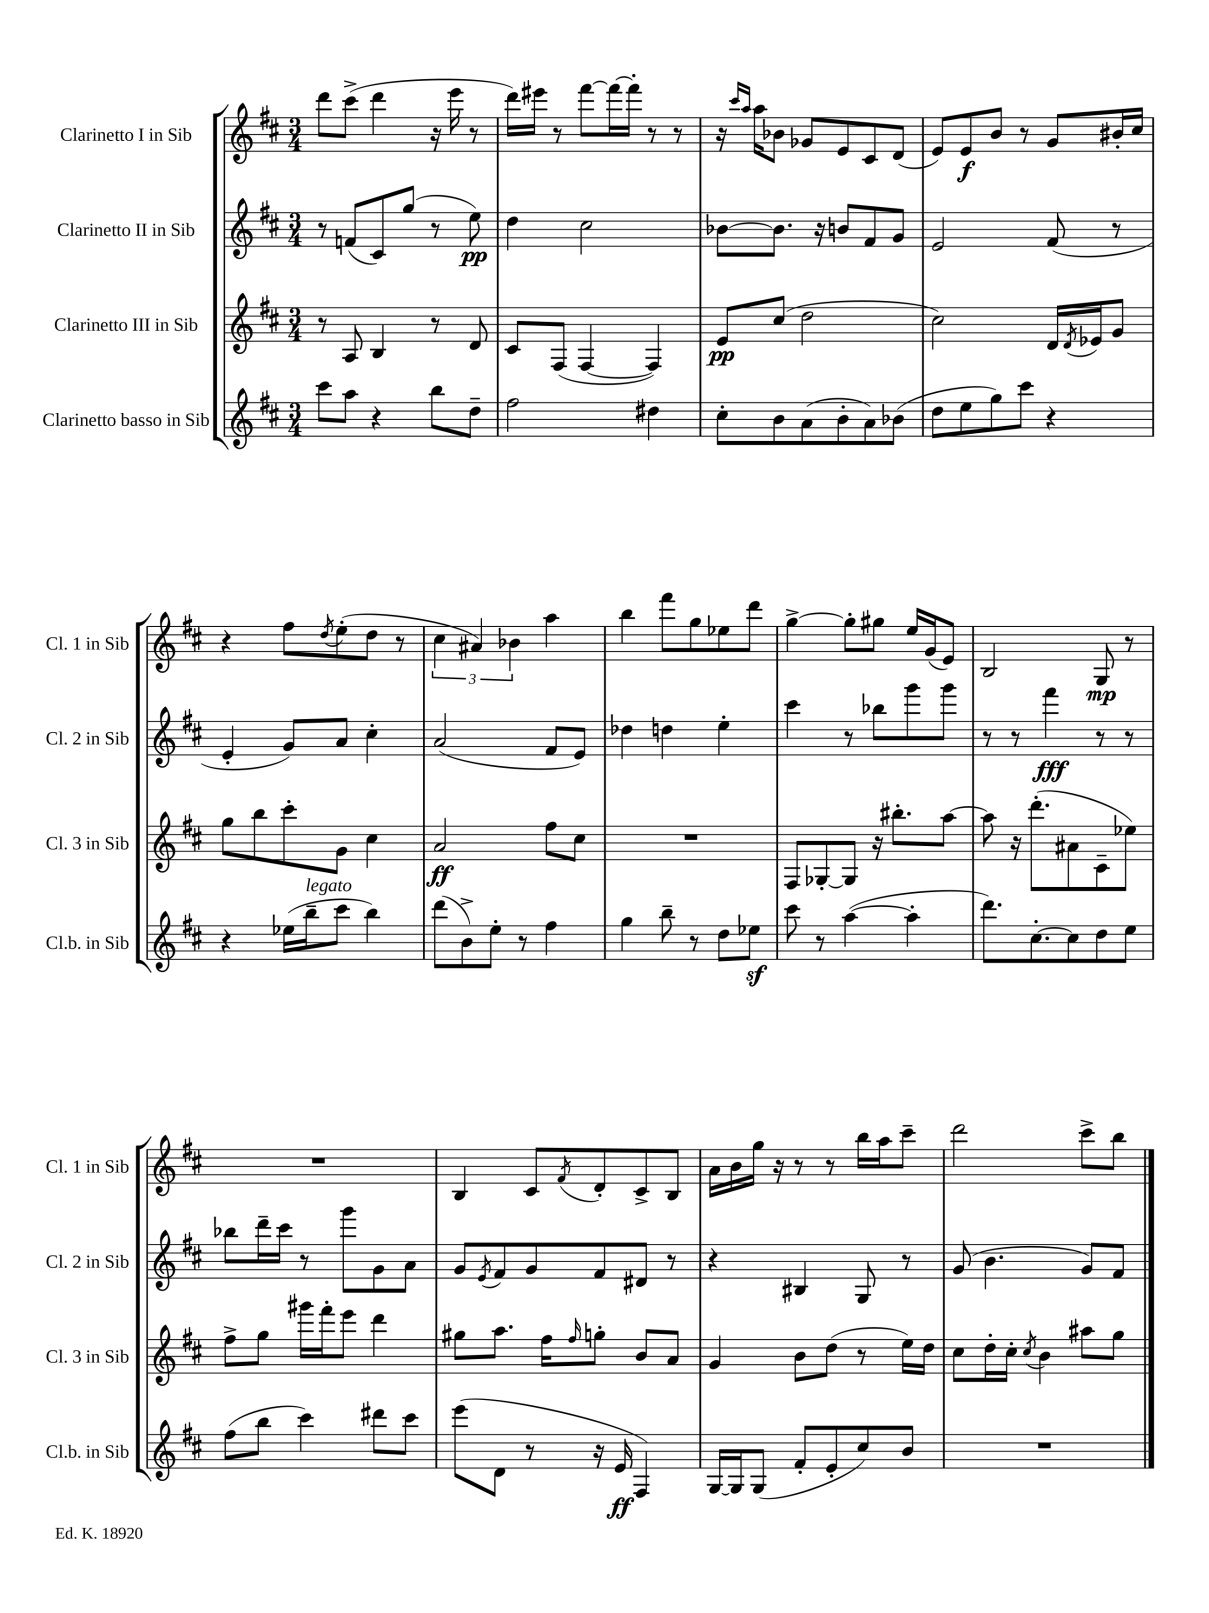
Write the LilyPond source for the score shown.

<<
\new StaffGroup <<
\new Staff = "s0" \with { instrumentName = "Clarinetto I in Sib" shortInstrumentName = "Cl. 1 in Sib" } {
    \clef treble \key d \major \numericTimeSignature \time 3/4
    d'''8 cis'''8->( d'''4 r16 e'''16 r8 |
    d'''16) eis'''16 r8 fis'''8~ fis'''16~ fis'''16-. r8 r8 |
    r16 \grace { cis'''16 a''16 } a''16 bes'8 ges'8 e'8 cis'8 d'8( |
    e'8) e'8\f b'8 r8 g'8 bis'16-. cis''16 |
    r4 fis''8 \acciaccatura { d''8 } e''8-.( d''8 r8 |
    \tuplet 3/2 { cis''4 ais'4) bes'4 } a''4 |
    b''4 fis'''8 g''8 ees''8 d'''8 |
    g''4~-> g''8-. gis''8 e''16 g'16( e'8) |
    b2 g8\mp r8 |
    R2. |
    b4 cis'8 \acciaccatura { fis'8 } d'8-. cis'8-> b8 |
    a'16 b'16 g''16 r16 r8 r8 b''16 a''16 cis'''8-- |
    d'''2 cis'''8-> b''8 \bar "|." |
}
\new Staff = "s1" \with { instrumentName = "Clarinetto II in Sib" shortInstrumentName = "Cl. 2 in Sib" } {
    \clef treble \key d \major \numericTimeSignature \time 3/4
    r8 f'8( cis'8) g''8( r8 e''8\pp) |
    d''4 cis''2 |
    bes'8~ bes'8. r16 b'8 fis'8 g'8 |
    e'2 fis'8( r8 |
    e'4-. g'8) a'8 cis''4-. |
    a'2( fis'8 e'8) |
    des''4 d''4 e''4-. |
    cis'''4 r8 bes''8 g'''8 g'''8 |
    r8 r8 fis'''4\fff r8 r8 |
    bes''8 d'''16-- cis'''16 r8 g'''8 g'8 a'8 |
    g'8 \acciaccatura { e'8 } fis'8 g'8 fis'8 dis'8 r8 |
    r4 bis4 g8 r8 |
    g'8( b'4. g'8) fis'8 \bar "|." |
}
\new Staff = "s2" \with { instrumentName = "Clarinetto III in Sib" shortInstrumentName = "Cl. 3 in Sib" } {
    \clef treble \key d \major \numericTimeSignature \time 3/4
    r8 a8 b4 r8 d'8 |
    cis'8 fis8( fis4~ fis4) |
    e'8\pp cis''8( d''2 |
    cis''2) d'16 \acciaccatura { d'8 } ees'16 g'8 |
    g''8 b''8 cis'''8-. g'8 cis''4 |
    a'2\ff fis''8 cis''8 |
    R2. |
    fis8 ges8~-. ges8 r16 bis''8.-. a''8~ |
    a''8 r16 d'''8.-.( ais'8 cis'8-- ees''8) |
    fis''8-> g''8 gis'''16 fis'''16-. e'''8 d'''4 |
    gis''8 a''8. fis''16 \grace { fis''16 } g''8-. b'8 a'8 |
    g'4 b'8 d''8( r8 e''16) d''16 |
    cis''8 d''16-. cis''16-. \acciaccatura { cis''8 } b'4 ais''8 g''8 \bar "|." |
}
\new Staff = "s3" \with { instrumentName = "Clarinetto basso in Sib" shortInstrumentName = "Cl.b. in Sib" } {
    \clef treble \key d \major \numericTimeSignature \time 3/4
    cis'''8 a''8 r4 b''8 d''8-- |
    fis''2 dis''4 |
    cis''8-. b'8 a'8( b'8-. a'8) bes'8( |
    d''8 e''8 g''8) cis'''8 r4 |
    r4 ees''16( b''16--^\markup { \italic "legato" } cis'''8 b''4) |
    d'''8( b'8->) e''8-. r8 fis''4 |
    g''4 b''8-- r8 d''8 ees''8\sf |
    cis'''8 r8 a''4~( a''4-. |
    d'''8.) cis''8.~-. cis''8 d''8 e''8 |
    fis''8( b''8 cis'''4) dis'''8 cis'''8 |
    e'''8( d'8 r8 r16 e'16\ff fis4) |
    g16~ g16 g8( fis'8-. e'8-. cis''8) b'8 |
    R2. \bar "|." |
}
>>
>>
\layout { \context { \Score \remove "Bar_number_engraver" } }
